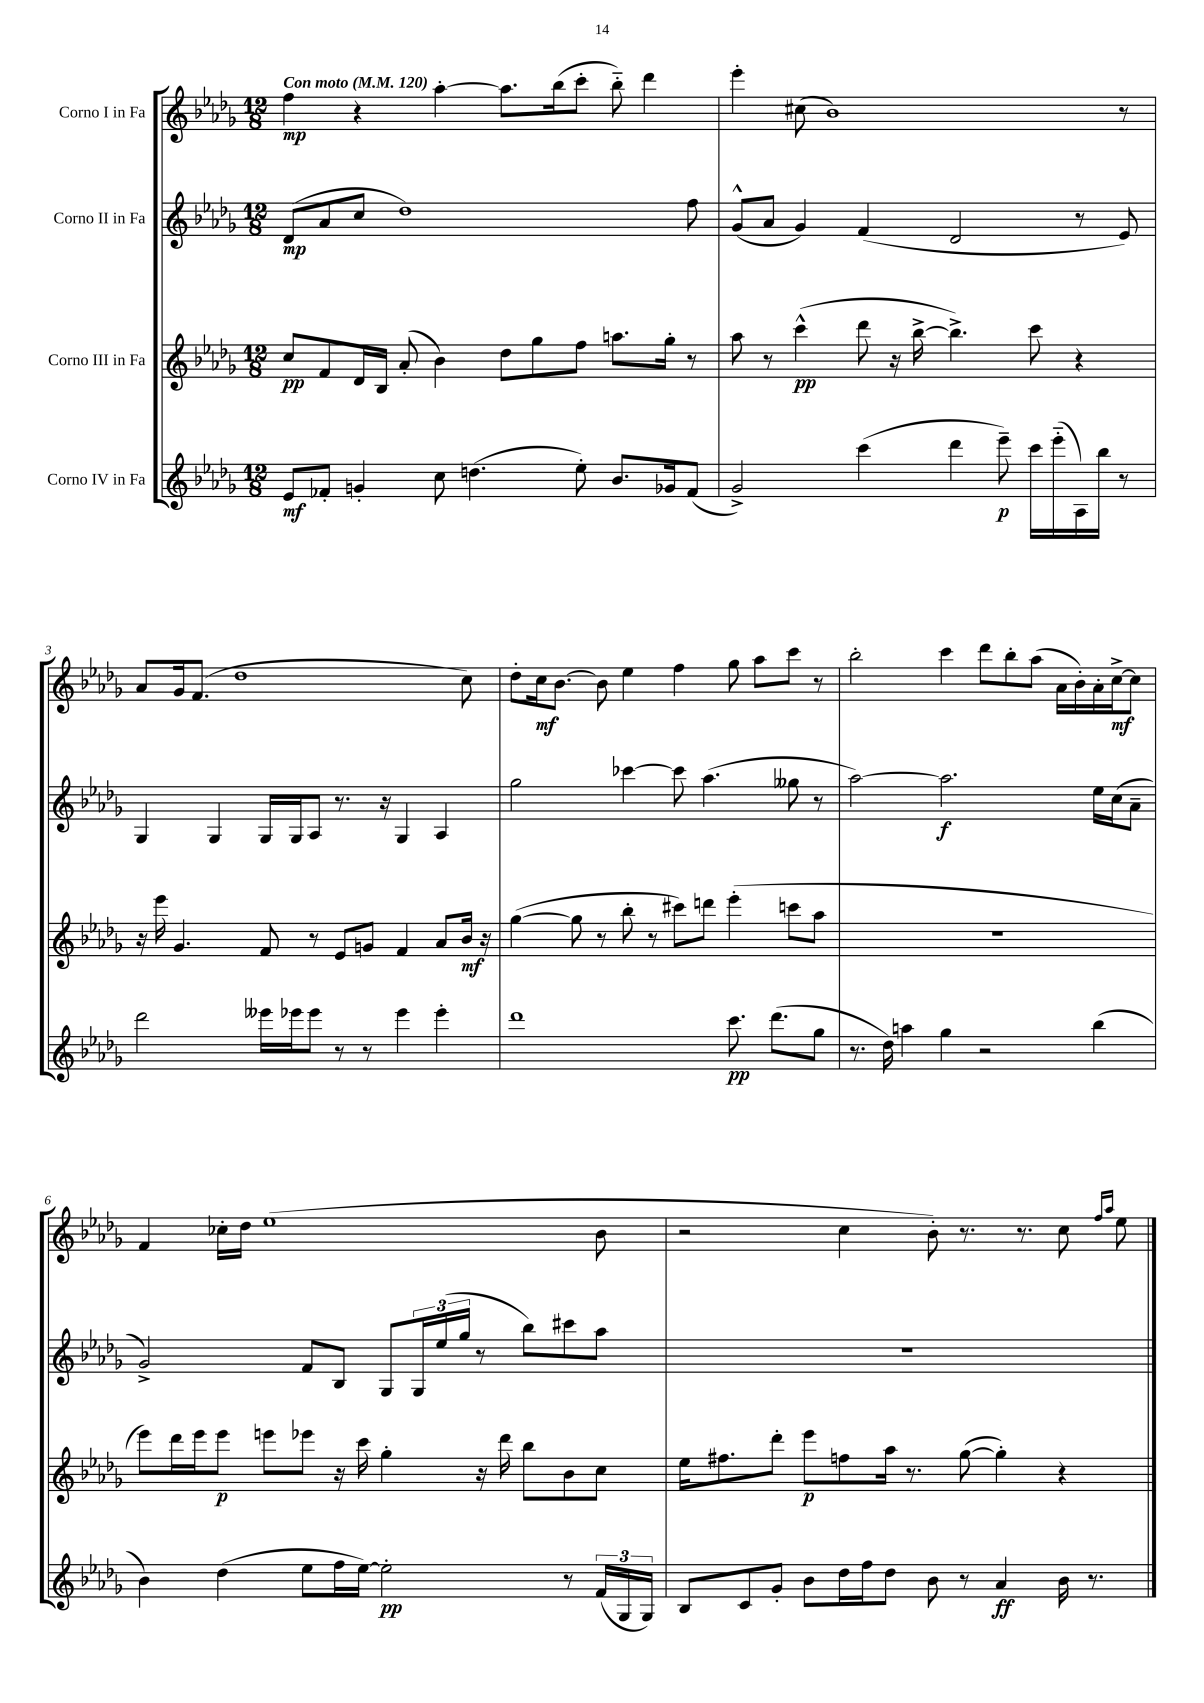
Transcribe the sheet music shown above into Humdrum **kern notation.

**kern	**dynam	**kern	**dynam	**kern	**dynam	**kern	**dynam
*part4	*part4	*part3	*part3	*part2	*part2	*part1	*part1
*staff4	*staff4	*staff3	*staff3	*staff2	*staff2	*staff1	*staff1
*I"Corno IV in Fa	*	*I"Corno III in Fa	*	*I"Corno II in Fa	*	*I"Corno I in Fa	*
*clefG2	*	*clefG2	*	*clefG2	*	*clefG2	*
*k[b-e-a-d-g-]	*	*k[b-e-a-d-g-]	*	*k[b-e-a-d-g-]	*	*k[b-e-a-d-g-]	*
*M12/8	*	*M12/8	*	*M12/8	*	*M12/8	*
*MM120	*	*MM120	*	*MM120	*	*MM120	*
=1	=1	=1	=1	=1	=1	=1	=1
!	!	!	!	!	!	!LO:TX:a:B:t=Con moto	!
8e-/L	mf	8cc/L	pp	(8d-/L	mp	4ff\	mp
8f-X'/J	.	8f/	.	8a-/	.	.	.
4gn'/	.	16d-/L	.	8cc/J	.	4r	.
.	.	16B-/JJ	.	.	.	.	.
.	.	(8a-'/	.	1dd-)	.	.	.
8cc\	.	4b-\)	.	.	.	[4aa-'\	.
(4.ddn\	.	.	.	.	.	.	.
.	.	8dd-\L	.	.	.	8.aa-\L]	.
.	.	8gg-\	.	.	.	.	.
.	.	.	.	.	.	(16bb-\k	.
8ee-'\)	.	8ff\J	.	.	.	8ccc'\J	.
8.b-/L	.	8.aan\L	.	.	.	8bb-\)	.
.	.	.	.	.	.	4ddd-\	.
16g-X/k	.	16gg-'\Jk	.	.	.	.	.
(8f-/J	.	8r	.	8ff\	.	.	.
=2	=2	=2	=2	=2	=2	=2	=2
2g-^/)	.	8aa-\	.	(8g-^^/L	.	4eee-'\	.
.	.	8r	.	8a-/J	.	.	.
.	.	(4ccc^^\	pp	4g-/)	.	(8cc#X\	.
.	.	.	.	.	.	1b-)	.
(4ccc\	.	8ddd-\	.	(4f/	.	.	.
.	.	16r	.	.	.	.	.
.	.	[16bb-^\	.	.	.	.	.
4ddd-\	.	4.bb-^\])	.	2d-/	.	.	.
8eee-~\)	p	.	.	.	.	.	.
16ccc\LL	.	8ccc\	.	.	.	.	.
(16eee-\	.	.	.	.	.	.	.
16A-\)	.	4r	.	8r	.	.	.
16bb-\JJ	.	.	.	.	.	.	.
8r	.	.	.	8e-/)	.	8r	.
!!LO:LB:g=z
=3	=3	=3	=3	=3	=3	=3	=3
2ddd-\	.	16r	.	4G-/	.	8a-/L	.
.	.	16eee-\	.	.	.	.	.
.	.	4.g-/	.	.	.	16g-/k	.
.	.	.	.	.	.	(8.f/J	.
.	.	.	.	4G-/	.	.	.
.	.	.	.	.	.	1dd-	.
16eee--X\LL	.	8f/	.	16G-/LL	.	.	.
16eee-X\J	.	.	.	16G-/J	.	.	.
8eee-\J	.	8r	.	8A-/J	.	.	.
8r	.	8e-/L	.	8.r	.	.	.
8r	.	8gn/J	.	.	.	.	.
.	.	.	.	16r	.	.	.
4eee-\	.	4f/	.	4G-/	.	.	.
4eee-'\	.	8a-/L	.	4A-/	.	.	.
.	.	16b-/Jk	mf	.	.	8cc\)	.
.	.	16r	.	.	.	.	.
=4	=4	=4	=4	=4	=4	=4	=4
1ddd-	.	([4gg-\	.	2gg-\	.	8dd-'\L	.
.	.	.	.	.	.	16cc\k	mf
.	.	.	.	.	.	[8.b-\J	.
.	.	8gg-\]	.	.	.	.	.
.	.	8r	.	.	.	8b-\]	.
.	.	8bb-'\	.	[4ccc-X\	.	4ee-\	.
.	.	8r	.	.	.	.	.
.	.	8ccc#X\L)	.	8ccc-\]	.	4ff\	.
.	.	8dddn\J	.	(4.aa-\	.	.	.
8.ccc\	pp	(4eee-'\	.	.	.	8gg-\	.
.	.	.	.	.	.	8aa-\L	.
(8.ddd-\L	.	.	.	.	.	.	.
.	.	8cccn\L	.	8gg--X\	.	8ccc\J	.
8gg-\J	.	8aa-\J	.	8r	.	8r	.
=5	=5	=5	=5	=5	=5	=5	=5
8.r	.	1.r	.	[2aa-\)	.	2bb-'\	.
16dd-\)	.	.	.	.	.	.	.
4aan\	.	.	.	.	.	.	.
4gg-\	.	.	.	2.aa-\]	f	4ccc\	.
2r	.	.	.	.	.	8ddd-\L	.
.	.	.	.	.	.	8bb-'\	.
.	.	.	.	.	.	(8aa-\J	.
.	.	.	.	.	.	16a-\LL	.
.	.	.	.	.	.	16b-'\)	.
(4bb-\	.	.	.	16ee-\LL	.	16a-'\	.
.	.	.	.	(16cc\J	.	[16cc^\J	mf
.	.	.	.	8a-~\J	.	8cc\J]	.
!!LO:LB:g=z
=6	=6	=6	=6	=6	=6	=6	=6
4b-\)	.	8eee-\L)	.	2g-^/)	.	4f/	.
.	.	16ddd-\L	.	.	.	.	.
.	.	16eee-\J	.	.	.	.	.
(4dd-\	.	8eee-\J	p	.	.	16cc-X'\LL	.
.	.	.	.	.	.	16dd-\JJ	.
.	.	8eeen\L	.	.	.	(1ee-	.
8ee-\L	.	8eee-X\J	.	8f/L	.	.	.
16ff\L	.	16r	.	8B-/J	.	.	.
[16ee-\JJ)	.	16ccc\	.	.	.	.	.
2ee-'\]	pp	4gg-'\	.	8G-/L	.	.	.
.	.	.	.	24G-/L	.	.	.
.	.	.	.	(24ee-/	.	.	.
.	.	.	.	24gg-/JJ	.	.	.
.	.	16r	.	8r	.	.	.
.	.	16ddd-\	.	.	.	.	.
.	.	8bb-\L	.	8bb-\L)	.	.	.
8r	.	8b-\	.	8ccc#X\	.	.	.
(24f/LL	.	8cc\J	.	8aa-\J	.	8b-\	.
24G-/	.	.	.	.	.	.	.
24G-/JJ)	.	.	.	.	.	.	.
=7	=7	=7	=7	=7	=7	=7	=7
8B-/L	.	16ee-\KL	.	1.r	.	2r	.
.	.	8.ff#X\	.	.	.	.	.
8c/	.	.	.	.	.	.	.
8g-'/J	.	8ddd-'\J	.	.	.	.	.
8b-\L	.	8eee-\L	p	.	.	.	.
16dd-\L	.	8ffn\	.	.	.	4cc\	.
16ff\J	.	.	.	.	.	.	.
8dd-\J	.	16aa-\Jk	.	.	.	.	.
.	.	8.r	.	.	.	.	.
8b-\	.	.	.	.	.	8b-'\)	.
8r	.	([8gg-\	.	.	.	8.r	.
4a-/	ff	4gg-'\])	.	.	.	.	.
.	.	.	.	.	.	8.r	.
16b-\	.	4r	.	.	.	8cc\	.
8.r	.	.	.	.	.	.	.
.	.	.	.	.	.	16qqff/LL	.
.	.	.	.	.	.	16qqaa-/JJ	.
.	.	.	.	.	.	8ee-\	.
==	==	==	==	==	==	==	==
*-	*-	*-	*-	*-	*-	*-	*-
